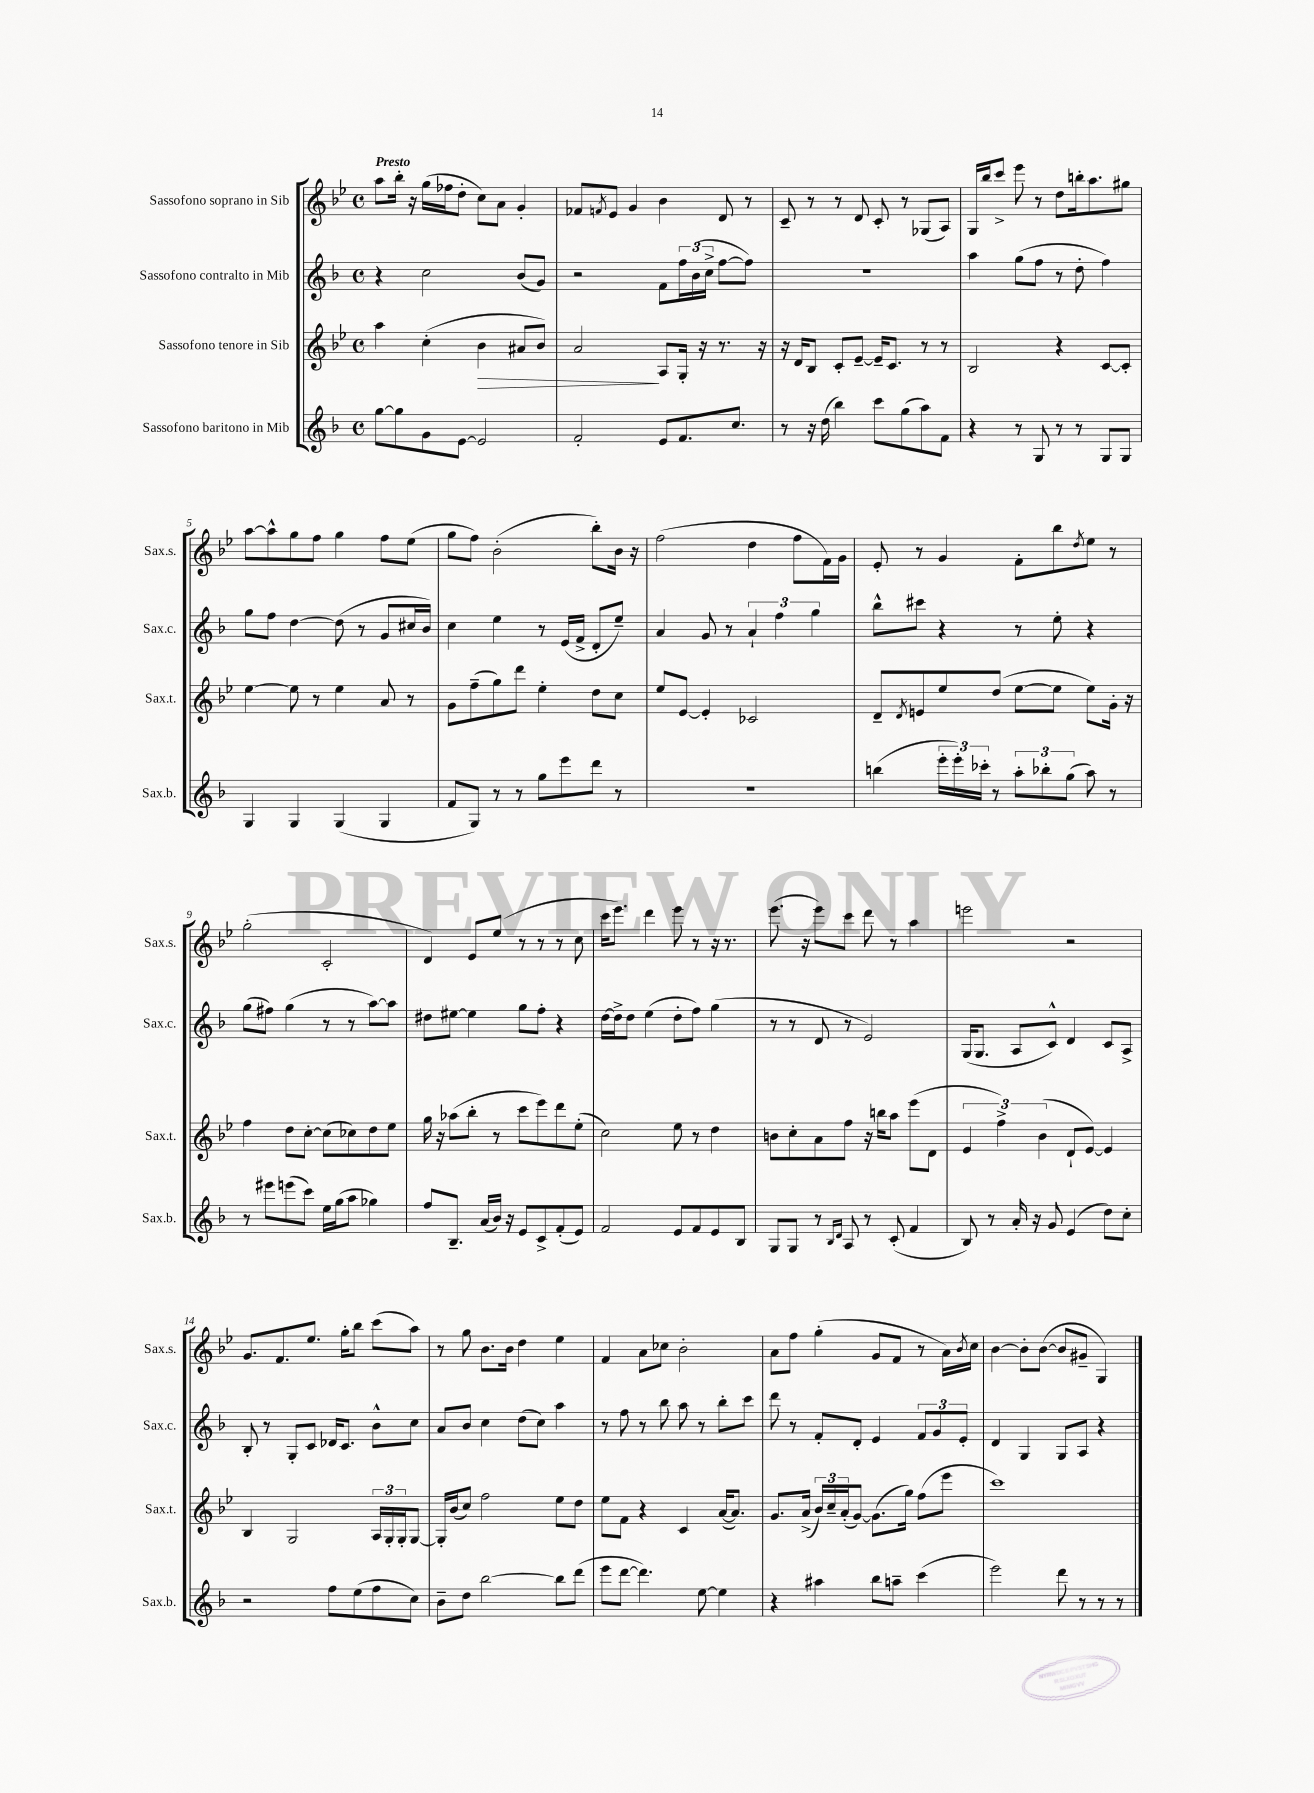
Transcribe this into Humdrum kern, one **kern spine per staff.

**kern	**kern	**dynam	**kern	**kern
*part4	*part3	*part3	*part2	*part1
*staff4	*staff3	*staff3	*staff2	*staff1
*I"Sassofono baritono in Mib	*I"Sassofono tenore in Sib	*	*I"Sassofono contralto in Mib	*I"Sassofono soprano in Sib
*I'Sax.b.	*I'Sax.t.	*	*I'Sax.c.	*I'Sax.s.
*clefG2	*clefG2	*	*clefG2	*clefG2
*k[b-]	*k[b-e-]	*	*k[b-]	*k[b-e-]
*M4/4	*M4/4	*	*M4/4	*M4/4
*met(c)	*met(c)	*	*met(c)	*met(c)
=1	=1	=1	=1	=1
!	!	!	!	!LO:TX:a:B:t=Presto
[8gg\L	4aa\	.	4r	8aa\L
8gg\]	.	.	.	16bb-'\Jk
.	.	.	.	16r
8g\	(4cc'\	.	2cc\	(16gg\LL
.	.	.	.	16ff-X\J
[8e\J	.	.	.	8dd'\J
!	!	!LO:HP:b	!	!
2e/]	4b-\	>	.	8cc\L)
.	.	.	.	8a\J
.	8a#X/L	.	(8b-/L	4g'/
.	8b-/J)	.	8g/J)	.
=2	=2	=2	=2	=2
2f'/	2a/	.	2r	8f-X/L
.	.	.	.	8qfn/
.	.	.	.	8e-/J
.	.	.	.	4g/
8e/L	8A/L	]	8f\L	4b-\
8.f/	16G'/Jk	.	24ff\L	.
.	.	.	(24b-\	.
.	16r	.	.	.
.	.	.	24cc^\JJ	.
.	8.r	.	[8ff\L	8d/
8.cc/J	.	.	.	.
.	.	.	8ff\J])	8r
.	16r	.	.	.
=3	=3	=3	=3	=3
8r	16r	.	1r	8c~/
.	16d/KL	.	.	.
16r	8B-/J	.	.	8r
(16dd\	.	.	.	.
4bb-\)	8c'/L	.	.	8r
.	[8e-~/J	.	.	8d/
8ccc\L	16e-~/KL]	.	.	8c'/
.	8.c/J	.	.	.
(8gg\	.	.	.	8r
8aa\)	8r	.	.	(8G-X/L
8f\J	8r	.	.	8A/J)
=4	=4	=4	=4	=4
4r	2B-/	.	4aa\	16G/LL
.	.	.	.	16bb-/J
.	.	.	.	8ccc^/J
8r	.	.	(8gg\L	8eee-\
8G/	.	.	8ff\J	8r
8r	4r	.	8r	8dd\L
8r	.	.	8dd'\	16bbn'\k
.	.	.	.	8.aa\
8G/L	[8c/L	.	4ff\)	.
8G/J	8c'/J]	.	.	8gg#X\J
!!LO:LB:g=z
=5	=5	=5	=5	=5
4G/	[4ee-\	.	8gg\L	[8aa\L
.	.	.	8ff\J	8aa^^\]
4G/	8ee-\]	.	[4dd\	8gg\
.	8r	.	.	8ff\J
(4G/	4ee-\	.	(8dd\]	4gg\
.	.	.	8r	.
4G/	8a/	.	8g/L	8ff\L
.	8r	.	16cc#X/L	(8ee-\J
.	.	.	16b-/JJ)	.
=6	=6	=6	=6	=6
8f/L	8g\L	.	4cc\	8gg\L
8G/J)	(8ff~\	.	.	8ff\J)
8r	8gg\)	.	4ee\	(2b-'\
8r	8ddd\J	.	.	.
8gg\L	4ee-'\	.	8r	.
8eee\	.	.	(16e/LL	.
.	.	.	16f^/JJ	.
8ddd\J	8dd\L	.	8d'/L	8bb-'\L)
8r	8cc\J	.	8ee~/J)	16b-\Jk
.	.	.	.	16r
=7	=7	=7	=7	=7
1r	8ee-/L	.	4a/	(2ff\
.	[8e-/J	.	.	.
.	4e-'/]	.	8g/	.
.	.	.	8r	.
.	2c-X/	.	6a`/	4dd\
.	.	.	6ff\	.
.	.	.	.	8ff\L
.	.	.	6gg\	.
.	.	.	.	16f\L)
.	.	.	.	16g\JJ
=8	=8	=8	=8	=8
(4bbn\	8d~/L	.	8bb-^^\L	8e-'/
.	8qd/	.	.	.
.	8en/	.	8ccc#X\J	8r
24eee'\LL	8ee-/	.	4r	4g/
24eee'\)	.	.	.	.
24ccc-X'\JJ	.	.	.	.
8r	(8dd/J	.	.	.
12aa'\L	[8ee-\L	.	8r	8f'\L
12bb-X'\	.	.	.	.
.	8ee-\J]	.	8ee'\	8bb-\
(12gg\J	.	.	.	.
.	.	.	.	8qdd/
8aa\)	8ee-\L)	.	4r	8ee-\J
8r	16g'\Jk	.	.	8r
.	16r	.	.	.
!!LO:LB:g=z
=9	=9	=9	=9	=9
8r	4ff\	.	(8gg\L	(2gg'\
8eee#X\L	.	.	8ff#X\J)	.
(8eeen\	8dd\L	.	(4gg\	.
8ccc\J)	[8cc'\J	.	.	.
16ee\LL	(8cc\L]	.	8r	2c'/
(16gg\J	.	.	.	.
8aa\J	8cc-X\)	.	8r	.
4gg-X\)	8dd\	.	[8aa\L)	.
.	8ee-\J	.	8aa\J]	.
=10	=10	=10	=10	=10
8ff/L	16gg\	.	8dd#X\L	4d/)
.	16r	.	.	.
8.B-~/J	(8aa-X\L	.	[8ee#X\J	.
.	8bb-'\J	.	4ee#\]	8e-/L
(16a/LL	.	.	.	.
16b-/JJ)	8r	.	.	(8ee-/J
16r	.	.	.	.
8e/L	8ccc\L	.	8gg\L	8r
8c^/	8eee-\)	.	8ff'\J	8r
(8f'/	8ddd\	.	4r	8r
8e/J)	(8ee-'\J	.	.	8cc\
=11	=11	=11	=11	=11
2f/	2cc\)	.	[16dd\LL	16ccc\KL
.	.	.	16dd^\J]	8.eee-\J)
.	.	.	8dd\J	.
.	.	.	(4ee\	4ddd\
8e/L	8ee-\	.	8dd'\L	8eee-\
8f/	8r	.	8ff\J)	8r
8e/	4dd\	.	(4gg\	16r
.	.	.	.	8.r
8B-/J	.	.	.	.
=12	=12	=12	=12	=12
8G/L	8bn\L	.	8r	(8.eee-\
8G/J	8cc'\	.	8r	.
.	.	.	.	16r
8r	8a\	.	8d/	8eee-\L)
16qqB-/LL	.	.	.	.
16qqd/JJ	.	.	.	.
8A/	8ff\J	.	8r	8ccc\J
8r	16r	.	2e/)	8ddd\
.	16bbn\KL	.	.	.
(8c'/	8aa\J	.	.	8r
4f/	(8eee-\L	.	.	4aa\
.	8d\J	.	.	.
=13	=13	=13	=13	=13
8B-/)	6e-/	.	(16G/KL	2eeen\
.	.	.	8.G/J	.
8r	.	.	.	.
.	6ff^\)	.	.	.
16a'/	.	.	8A/L	.
16r	.	.	.	.
.	(6b-\	.	.	.
8g/	.	.	8c^^/J)	.
(4e/	8d`/L	.	4d/	2r
.	[8e-/J)	.	.	.
8dd\L)	4e-/]	.	8c/L	.
8cc'\J	.	.	8A^/J	.
!!LO:LB:g=z
=14	=14	=14	=14	=14
2r	4B-/	.	8B-'/	8.g/L
.	.	.	8r	.
.	.	.	.	8.f/
.	2G/	.	8G'/L	.
.	.	.	8c/J	8.ee-/J
8ff\L	.	.	16d-X/KL	.
.	.	.	8.c/J	16gg'\KL
(8ee\	.	.	.	8bb-\J
8ff\	24A/LL	.	8b-^^\L	(8ccc\L
.	24G'/	.	.	.
.	24G'/J	.	.	.
8cc\J)	[8G/J	.	8cc\J	8aa\J)
=15	=15	=15	=15	=15
8b-~\L	16G'/LL]	.	8a/L	8r
.	(16b-/J	.	.	.
8dd\J	8cc/J)	.	8b-/J	8gg\
[2bb-\	2ff\	.	4cc\	8.b-\L
.	.	.	.	16b-\Jk
.	.	.	(8dd\L	4dd\
.	.	.	8cc\J)	.
8bb-\L]	8ee-\L	.	4aa\	4ee-\
(8ddd\J	8dd\J	.	.	.
=16	=16	=16	=16	=16
8eee\L	8ee-\L	.	8r	4f/
[8ddd\J	8f\J	.	8ff\	.
4.ddd\])	4r	.	8r	8a\L
.	.	.	8bb-\	8cc-X\J
.	4c/	.	8aa\	2b-'\
[8ee\	.	.	8r	.
4ee\]	([16a/KL	.	8bb-'\L	.
.	8.a/J])	.	.	.
.	.	.	8ccc\J	.
=17	=17	=17	=17	=17
4r	8.g/L	.	8ddd\	8a\L
.	.	.	8r	8ff\J
.	(16a^/Jk	.	.	.
4aa#X\	24b-/LL)	.	8f'/L	(4gg'\
.	24cc~/	.	.	.
.	(24a'/J	.	.	.
.	[8g/J)	.	8d'/J	.
8bb-\L	(8.g\L]	.	4e/	8g/L
8aan~\J	.	.	.	8f/J
.	16gg\Jk)	.	.	.
(4ccc\	(8ff\L	.	12f/L	8r
.	.	.	12g/	.
.	8eee-\J	.	.	16a\LL)
.	.	.	12e'/J	.
.	.	.	.	8qb-/
.	.	.	.	16cc\JJ
=18	=18	=18	=18	=18
2eee\)	1ccc)	.	4d/	[4b-\
.	.	.	4G/	8b-'\L]
.	.	.	.	([8b-\J
8ddd\	.	.	8G/L	8b-/L]
8r	.	.	8A/J	8g#X~/J
8r	.	.	4r	4G/)
8r	.	.	.	.
==	==	==	==	==
*-	*-	*-	*-	*-
